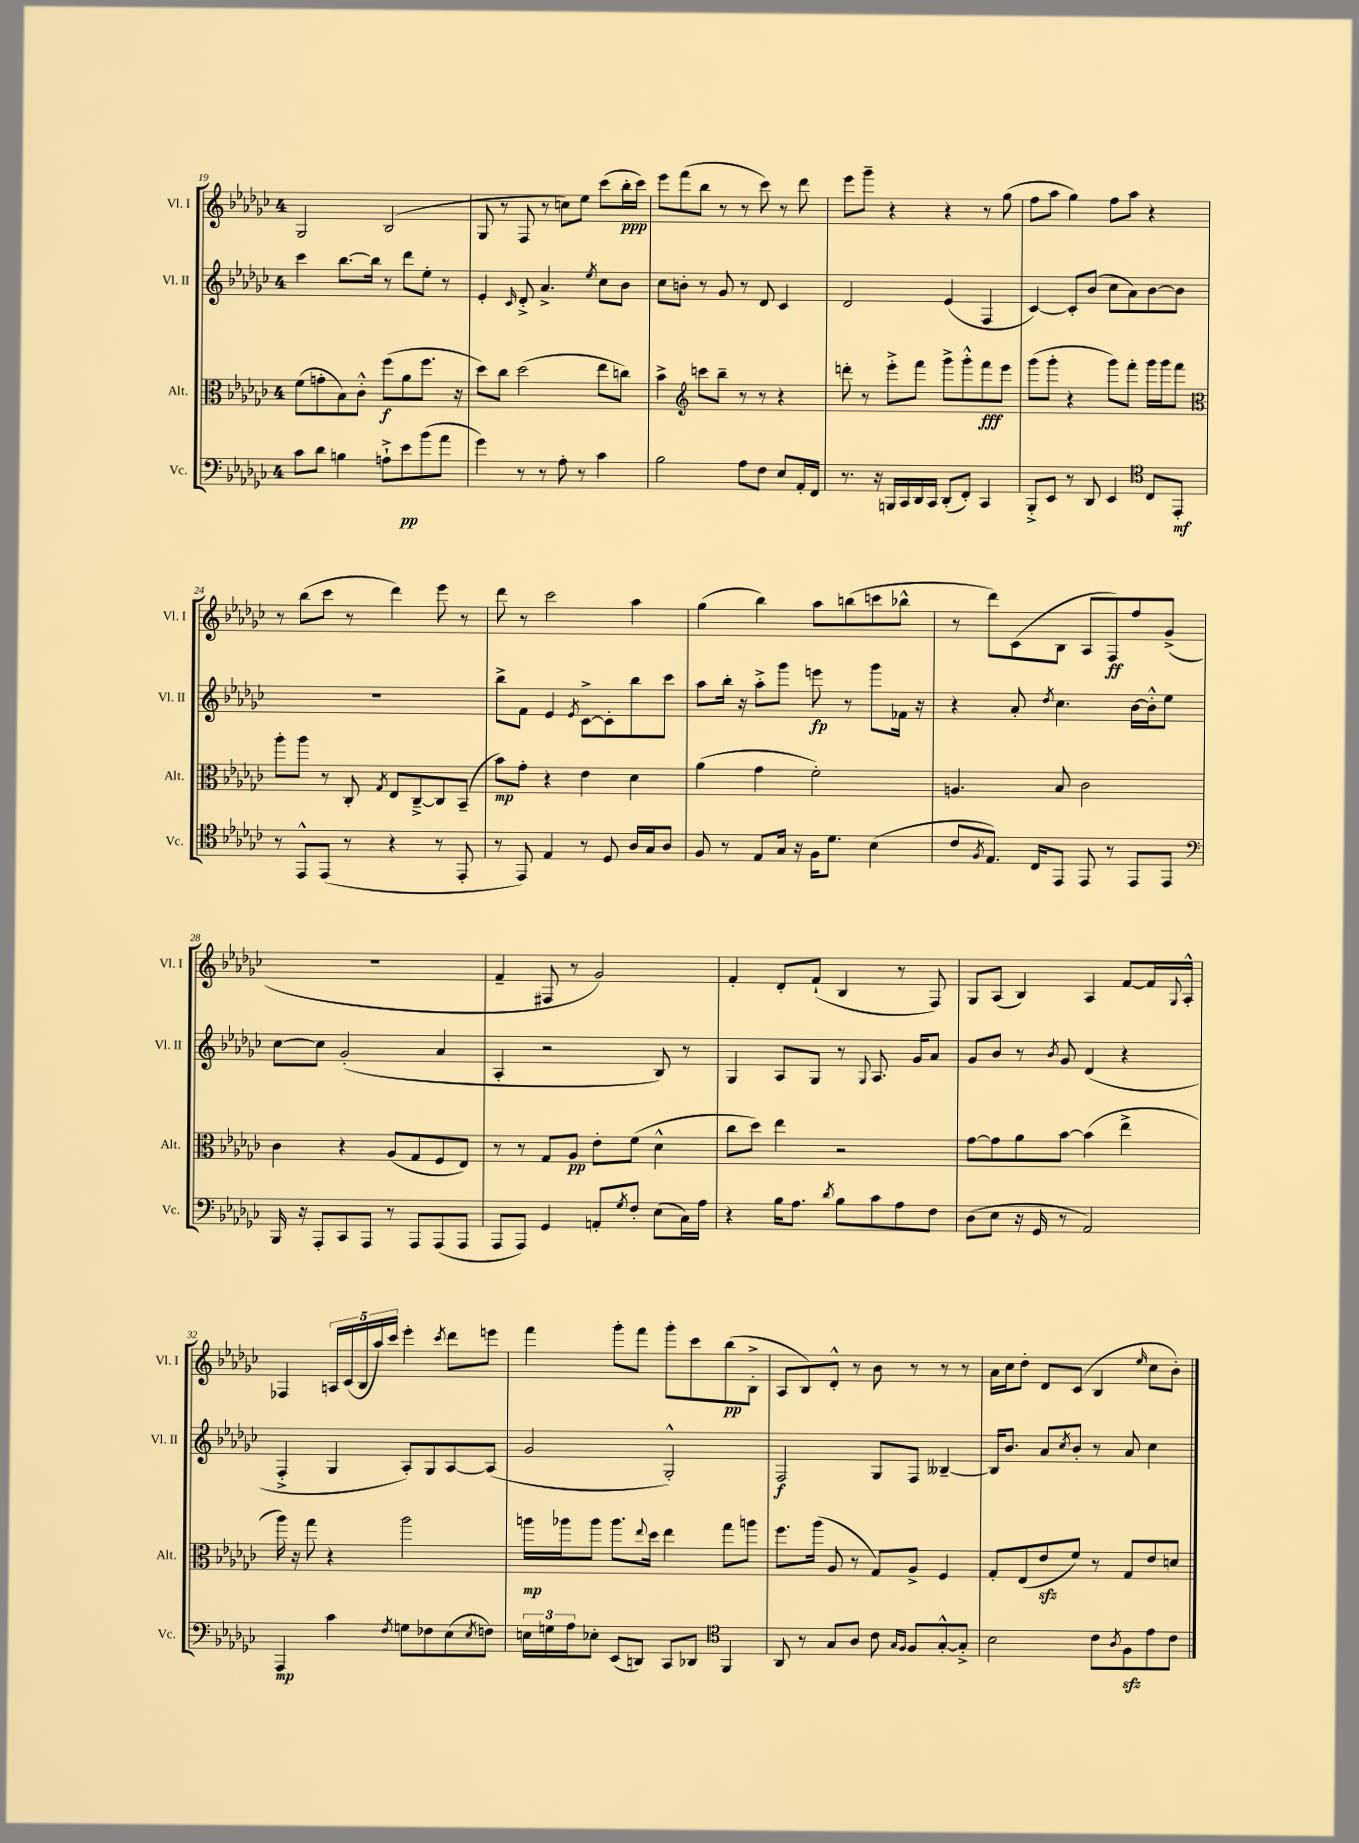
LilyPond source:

<<
\new StaffGroup <<
\new Staff = "s0" \with { instrumentName = "Vl. I" shortInstrumentName = "Vl. I" } {
    \clef treble \key ges \major \once \override Staff.TimeSignature.style = #'single-digit \time 4/4
    ges2 bes2( |
    ges8 r8 f8 r8 c''8) ees''8 ces'''8( bes''16-.\ppp ces'''16) |
    ees'''8 f'''8( bes''8 r8 r8 ces'''8) r8 des'''8 |
    ees'''8 ges'''8-- r4 r4 r8 ges''8( |
    f''8 aes''8 ges''4) f''8 aes''8 r4 |
    r8 bes''8( ces'''8 r8 des'''4) ees'''8 r8 |
    des'''8 r8 ces'''2 aes''4 |
    ges''4( bes''4) aes''8 b''8( c'''8 bes''8-^ |
    r8 des'''8) ces'8( bes8 aes8 f8\ff) f''8 ges'8->( |
    R1 |
    f'4-- fis8 r8 ges'2) |
    f'4-. des'8-. f'8-!( bes4 r8 f8) |
    ges8 aes8( bes4) aes4 f'8~ f'16 \appoggiatura { ges8 } aes16-.-^ |
    fes4 \tuplet 5/4 { a16 ces'16( bes16 aes''16) ces'''16 } ees'''4-. \acciaccatura { ces'''8 } des'''8 e'''8 |
    f'''4 ges'''8-. f'''8 ges'''8-. ces'''8 bes''8\pp( bes8-.-> |
    aes8 bes8) des'8-.-^ r8 bes'8 r8 r8 r8 |
    aes'16 ces''16 des''8-. des'8 ces'8( bes4 \grace { ees''16 } ces''8 bes'8-.) \bar "|." |
}
\new Staff = "s1" \with { instrumentName = "Vl. II" shortInstrumentName = "Vl. II" } {
    \clef treble \key ges \major \once \override Staff.TimeSignature.style = #'single-digit \time 4/4
    ces'''4 bes''8.~ bes''16 r8 des'''8 ees''8-. r8 |
    ees'4-. \grace { ces'16 } des'8-.-> aes'4.-> \acciaccatura { ees''8 } ces''8 bes'8 |
    ces''8 b'8-. r8 ges'8 r8 des'8 ces'4 |
    des'2 ees'4( f4 |
    ces'4~) ces'8-. bes'8( ces''8 aes'8) bes'8~ bes'8 |
    R1 |
    bes''8-> f'8 ees'4 \acciaccatura { ees'8 } ces'8~-> ces'8-. bes''8 ces'''8 |
    aes''8 bes''16-. r16 aes''8-.-> ges'''8 e'''8\fp r8 ges'''8 fes'16 r16 |
    r4 aes'8-. \acciaccatura { des''8 } ces''4. bes'16~ bes'16-.-^ ees''8 |
    ces''8~ ces''8 ges'2-.( aes'4 |
    aes4-. r2 bes8) r8 |
    ges4 aes8 ges8 r8 \appoggiatura { ges8 } aes8. ges'16 aes'8 |
    ges'8 bes'8 r8 \acciaccatura { bes'8 } ges'8 des'4( r4 |
    f4-.-> ges4 aes8-.) ges8 aes8~ aes8( |
    ges'2 ges2-.-^) |
    f2\f ges8 f8 beses4~-- |
    beses16 bes'8. aes'8 \acciaccatura { ces''8 } bes'8-. r8 aes'8 ces''4 \bar "|." |
}
\new Staff = "s2" \with { instrumentName = "Alt." shortInstrumentName = "Alt." } {
    \clef alto \key ges \major \once \override Staff.TimeSignature.style = #'single-digit \time 4/4
    f'8( g'8-. bes8) ces'8-.-^ f''8\f( aes'8 f''8. r16 |
    des''8) ces''8 des''2( ees''8 c''8) |
    bes'4-> \clef treble c'''8 bes''8-- r8 r8 r4 |
    d'''8-. r8 ees'''8-.-> f'''8 ges'''8-> ges'''8-.-^ f'''8\fff ees'''8 |
    ges'''8( ges'''8-. r4 ges'''8) f'''8-. ges'''16 ges'''16 f'''8 |
    \clef alto aes''8-. aes''8 r8 ces8-. \acciaccatura { ges8 } ees8 ces8~---> ces8 bes,8--( |
    bes'8\mp) ges'8-. r4 ees'4 des'4 |
    aes'4( ges'4 f'2-.) |
    a4. bes8 ces'2 |
    ces'4 r4 aes8( ges8 f8 ees8) |
    r8 r8 ges8 aes8\pp ees'8-. f'8( des'4-^ |
    ces''8 des''8) ees''4 r2 |
    ges'8~ ges'8 aes'8 bes'8~ bes'4( ees''4-> |
    aes''16) r16 ges''8 r4 aes''2 |
    a''16\mp aes''16 aes''8 aes''8. \appoggiatura { ees''8 } des''16 ees''4 ges''8 a''8 |
    f''8. aes''16( aes8 r8 ges8) aes8-> f4 |
    ges8-. ees8( ees'8\sfz f'8) r8 ges8 ees'8 d'8 \bar "|." |
}
\new Staff = "s3" \with { instrumentName = "Vc." shortInstrumentName = "Vc." } {
    \clef bass \key ges \major \once \override Staff.TimeSignature.style = #'single-digit \time 4/4
    ces'8 des'8 b4 a8-!-> ees'8\pp bes'8( aes'8 |
    ges'4) r8 r8 aes8-. r8 ces'4 |
    bes2 aes8 f8 ees8 aes,16-. f,16 |
    r8. r16 b,,16 ces,16 des,16 ces,16 des,8-.( f,8-.) ces,4 |
    bes,,8-.-> ees,8 r8 des,8 ees,4 \clef tenor ces8 ees,8-.\mf |
    r8 ees,8-^ ees,8( r8 r4 r8 ees,8-. |
    r8 ees,8) ees4 r8 des8 aes16 ges16 aes8 |
    f8 r8 ees8 ges16 r16 f16 des'8. bes4( |
    ces'8 \acciaccatura { f8 } ees8.) ces16 ees,8 ees,8 r8 ees,8 ees,8 |
    \clef bass bes,,16 r16 aes,,8-. ces,8 aes,,8 r8 aes,,8 aes,,8( aes,,8 |
    aes,,8 aes,,8) ges,4 a,8-. \acciaccatura { ges8 } f8-. ees8( ces16) aes16 |
    r4 bes16 aes8. \acciaccatura { des'8 } bes8 ces'8 aes8 f8 |
    des8( ees8 r16 ges,16 r8 aes,2) |
    aes,,4\mp ces'4 \acciaccatura { f8 } g8 fes8 ees8( \acciaccatura { ees8 } f8) |
    \tuplet 3/2 { e16 g16 aes16 } ees8-. ees,8( d,8) ces,8 des,8 \clef tenor f,4 |
    aes,8 r8 ges8 aes8 ces'8 \grace { ges16 f16 } f8 ges8~-.-^ ges8-.-> |
    bes2 ces'8 \acciaccatura { aes8 } f8\sfz ees'8 ces'8 \bar "|." |
}
>>
>>
\layout { \context { \Score currentBarNumber = #19 } }
